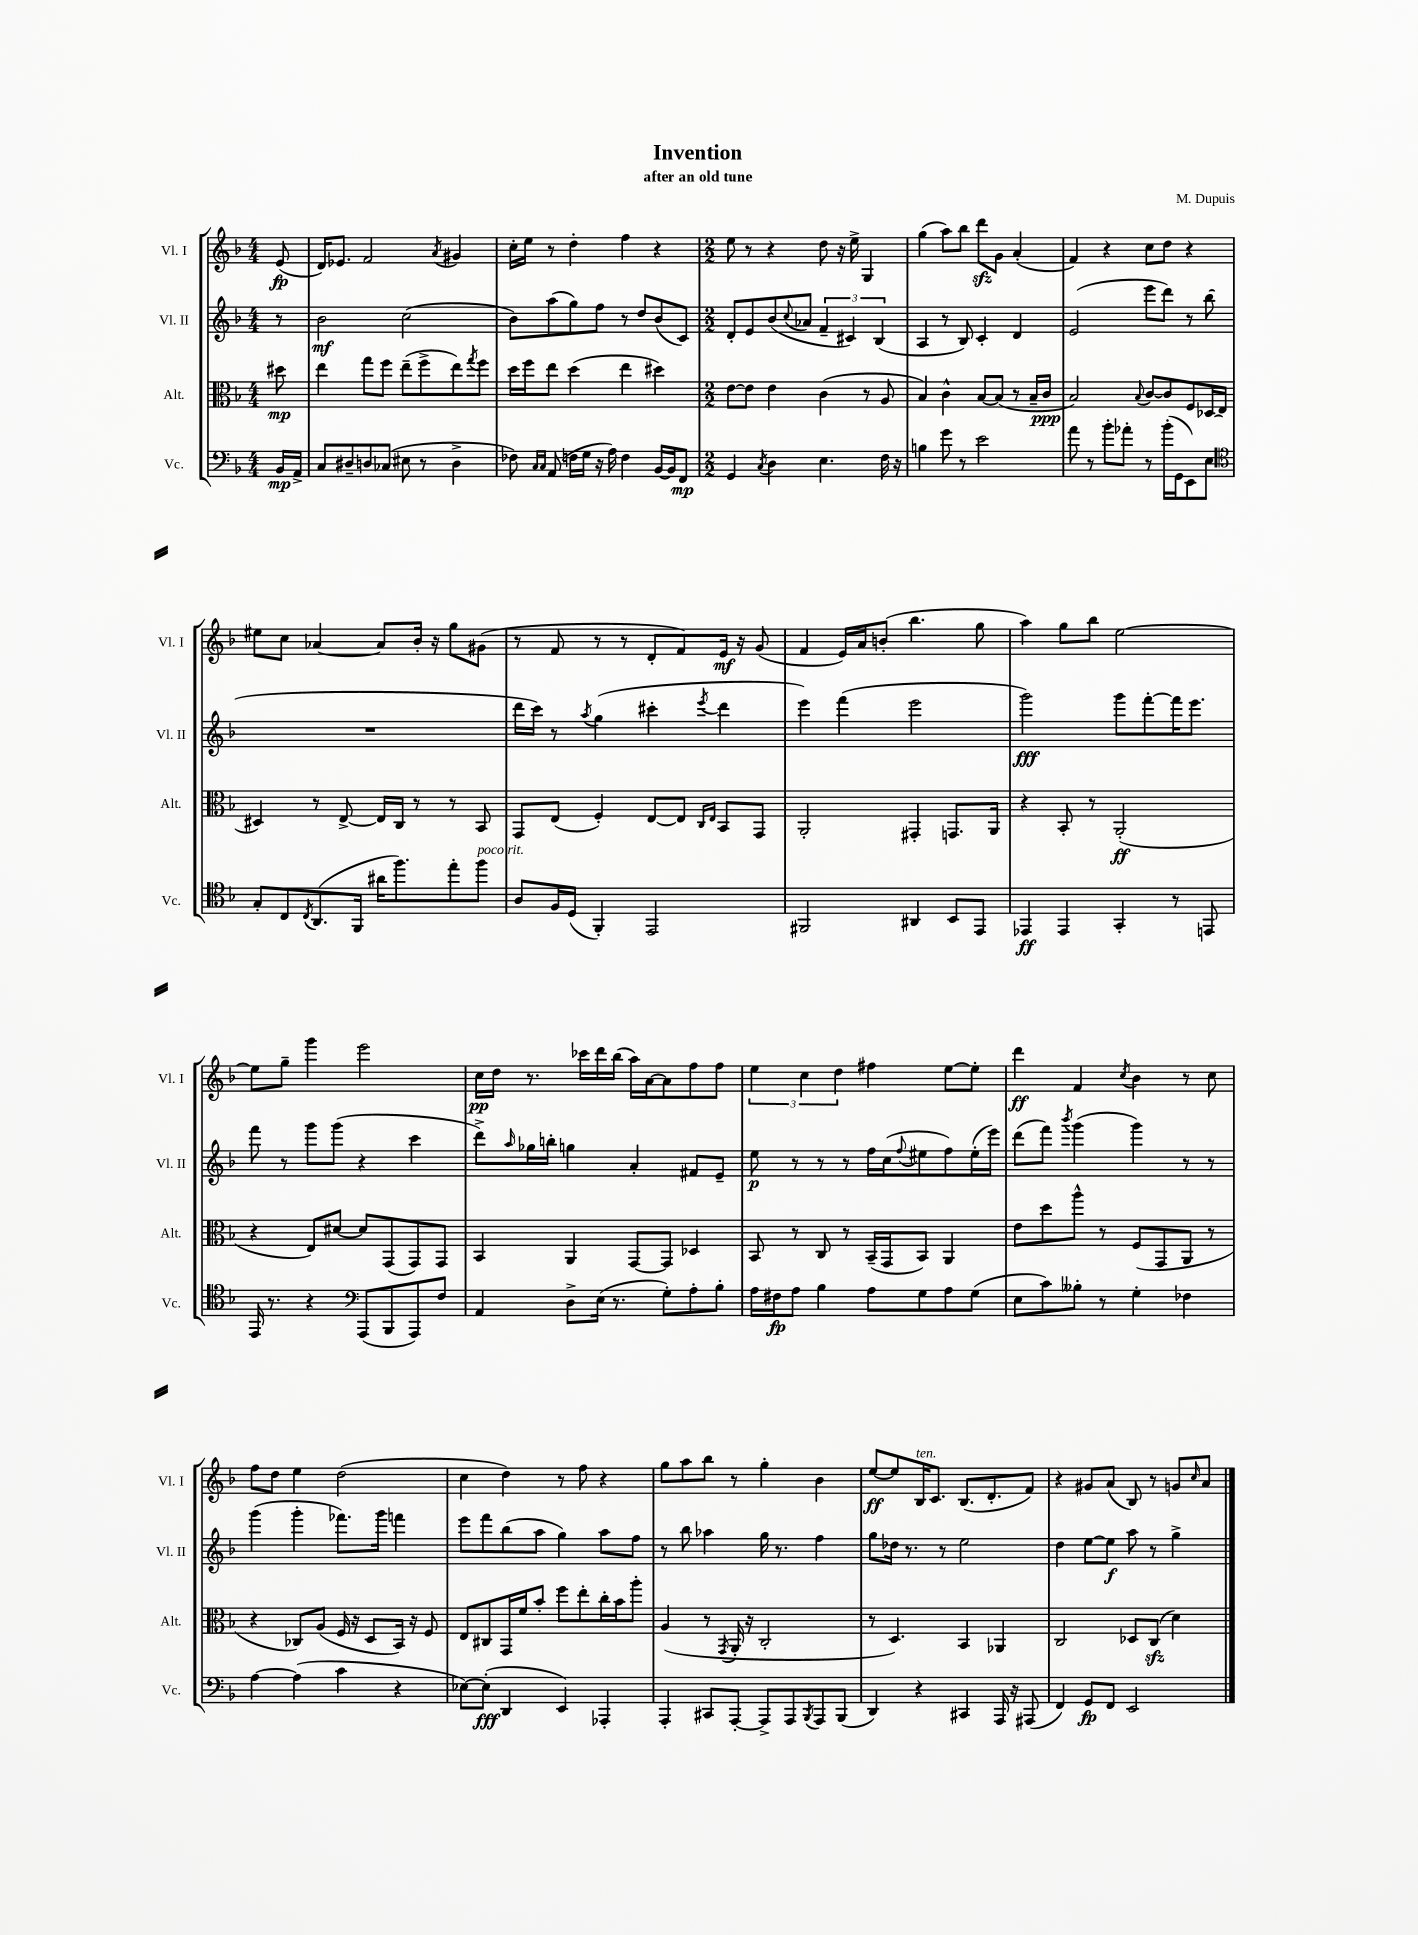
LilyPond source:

\header { title = "Invention" composer = "M. Dupuis" subtitle = "after an old tune" }
<<
\new StaffGroup <<
\new Staff = "s0" \with { instrumentName = "Vl. I" shortInstrumentName = "Vl. I" } {
    \clef treble \key f \major \numericTimeSignature \time 4/4 \partial 8
    e'8\fp( |
    d'16) ees'8. f'2 \acciaccatura { a'8 } gis'4 |
    c''16-. e''16 r8 d''4-. f''4 r4 |
    \numericTimeSignature \time 2/2 e''8 r8 r4 d''8 r16 e''16-> g4 |
    g''4( a''8) bes''8 d'''8\sfz g'8 a'4-.( |
    f'4) r4 c''8 d''8 r4 |
    eis''8 c''8 aes'4~ aes'8 bes'16-. r16 g''8 gis'8( |
    r8 f'8 r8 r8 d'8-. f'8) e'16\mf r16 g'8( |
    f'4 e'16) a'16 b'8-.( bes''4. g''8 |
    a''4) g''8 bes''8 e''2~ |
    e''8 g''8-- g'''4 e'''2 |
    c''16\pp d''16 r8. ces'''16 d'''16 bes''16( a''16) a'16~ a'8 f''8 f''8 |
    \tuplet 3/2 { e''4 c''4 d''4 } fis''4 e''8~ e''8-. |
    d'''4\ff f'4 \acciaccatura { c''8 } bes'4 r8 c''8 |
    f''8 d''8 e''4 d''2( |
    c''4 d''4) r8 f''8 r4 |
    g''8 a''8 bes''8 r8 g''4-. bes'4 |
    e''8~\ff e''8 bes16^\markup { \italic "ten." } c'8. bes8.( d'8.-. f'8) |
    r4 gis'8 a'8( bes8) r8 g'8 \grace { c''16 } a'8 \bar "|." |
}
\new Staff = "s1" \with { instrumentName = "Vl. II" shortInstrumentName = "Vl. II" } {
    \clef treble \key f \major \numericTimeSignature \time 4/4 \partial 8
    r8 |
    bes'2\mf c''2( |
    bes'8) a''8( g''8) f''8 r8 d''8 bes'8( c'8) |
    \numericTimeSignature \time 2/2 d'8-. e'8 bes'8( \appoggiatura { c''8 } aes'8 \tuplet 3/2 { f'4-- cis'4) bes4( } |
    a4 r8 bes8) c'4-. d'4 |
    e'2( e'''8 d'''8) r8 bes''8( |
    R1 |
    d'''16 c'''16) r8 \acciaccatura { a''8 } g''4( cis'''4-. \acciaccatura { e'''8 } d'''4 |
    e'''4) f'''4( e'''2 |
    g'''2\fff) g'''8 f'''8~-. f'''16 e'''8. |
    f'''8 r8 g'''8 g'''8( r4 c'''4 |
    d'''8->) \grace { a''16 } ges''16 b''16-. g''4 a'4-. fis'8 e'8-- |
    e''8\p r8 r8 r8 f''16 c''16( \appoggiatura { f''8 } eis''8 f''8) eis''16-.( e'''16) |
    d'''8( f'''8) \acciaccatura { bes'''8 } g'''4( g'''4) r8 r8 |
    g'''4( g'''4-. fes'''8.) g'''16 f'''4 |
    e'''8 f'''8 bes''8( a''8 g''4) a''8 f''8 |
    r8 bes''8 aes''4 g''16 r8. f''4 |
    g''8 des''16 r8. r8 e''2 |
    d''4 e''8~ e''8\f a''8 r8 g''4-> \bar "|." |
}
\new Staff = "s2" \with { instrumentName = "Alt." shortInstrumentName = "Alt." } {
    \clef alto \key f \major \numericTimeSignature \time 4/4 \partial 8
    dis''8\mp |
    e''4 g''8 f''8 e''8--( f''8-> e''8) \acciaccatura { g''8 } f''8 |
    d''16 f''16 e''8 d''4( e''4 dis''4) |
    \numericTimeSignature \time 2/2 e'8~ e'8 e'4 c'4( r8 a8 |
    bes4) c'4-^ bes8~ bes8( r8 bes16-- c'16\ppp |
    bes2) \appoggiatura { bes8 } c'8~ c'8 f8 des16 e16( |
    dis4) r8 e8~-> e16 c16 r8 r8 bes,8 |
    g,8 e8( f4-.) e8~ e8 \grace { c16 e16 } bes,8 g,8 |
    a,2-. gis,4-. g,8. a,16 |
    r4 bes,8-. r8 a,2-.\ff( |
    r4 e8) dis'8~ dis'8 g,8( g,8) g,8 |
    bes,4 a,4 g,8~ g,8 des4 |
    bes,8 r8 c8 r8 bes,16--( g,16 bes,8) a,4 |
    e'8 d''8 a''8-^ r8 f8( g,8 a,8 r8 |
    r4 ces8) a8( f16 r16 d8 bes,16) r16 f8 |
    e8 cis8 g,16 f'16 bes'8-. f''8 e''8-. c''16-. bes'16 a''8-. |
    a4( r8 \acciaccatura { g,8 } a,16-. r16 c2-. |
    r8 d4.) bes,4 aes,4 |
    c2 des8 c8\sfz( d'4) \bar "|." |
}
\new Staff = "s3" \with { instrumentName = "Vc." shortInstrumentName = "Vc." } {
    \clef bass \key f \major \numericTimeSignature \time 4/4 \partial 8
    bes,16\mp a,16-> |
    c8 dis8-- d8 ces8( eis8 r8 d4-> |
    fes8) \grace { c16 c16 } a,8( f16 g16 r16 a16) f4 bes,16~ bes,16 f,8\mp |
    \numericTimeSignature \time 2/2 g,4 \acciaccatura { c8 } d4 e4. f16 r16 |
    b4 g'8 r8 e'2 |
    a'8 r8 bes'8-. aes'8-. r8 bes'16-.( g,16 e,8) e8 |
    \clef tenor g8-. c8 \acciaccatura { c8 } a,8.( f,16 ais'16 f''8.) e''8-. f''8^\markup { \italic "poco rit." } |
    a8 f16 d16( f,4-.) e,2 |
    fis,2 ais,4 bes,8 e,8 |
    ees,4\ff ees,4 g,4-. r8 e,8 |
    e,16 r8. r4 \clef bass a,,8( bes,,8 a,,8) f8 |
    a,4 d8-> e16( r8. g8-.) a8-. bes8-. |
    a16 fis16\fp a8 bes4 a8 g8 a8 g8( |
    e8 c'8) beses8-. r8 g4-. fes4 |
    a4~ a4( c'4 r4 |
    ees8~) ees8-.\fff( d,4 e,4) aes,,4-. |
    a,,4-. cis,8 a,,8~-. a,,8-> a,,8 \acciaccatura { bes,,8 } a,,8 bes,,8( |
    d,4) r4 cis,4 a,,16 r16 ais,,8( |
    f,4) g,8\fp f,8 e,2 \bar "|." |
}
>>
>>
\layout { \context { \Score \remove "Bar_number_engraver" } }
